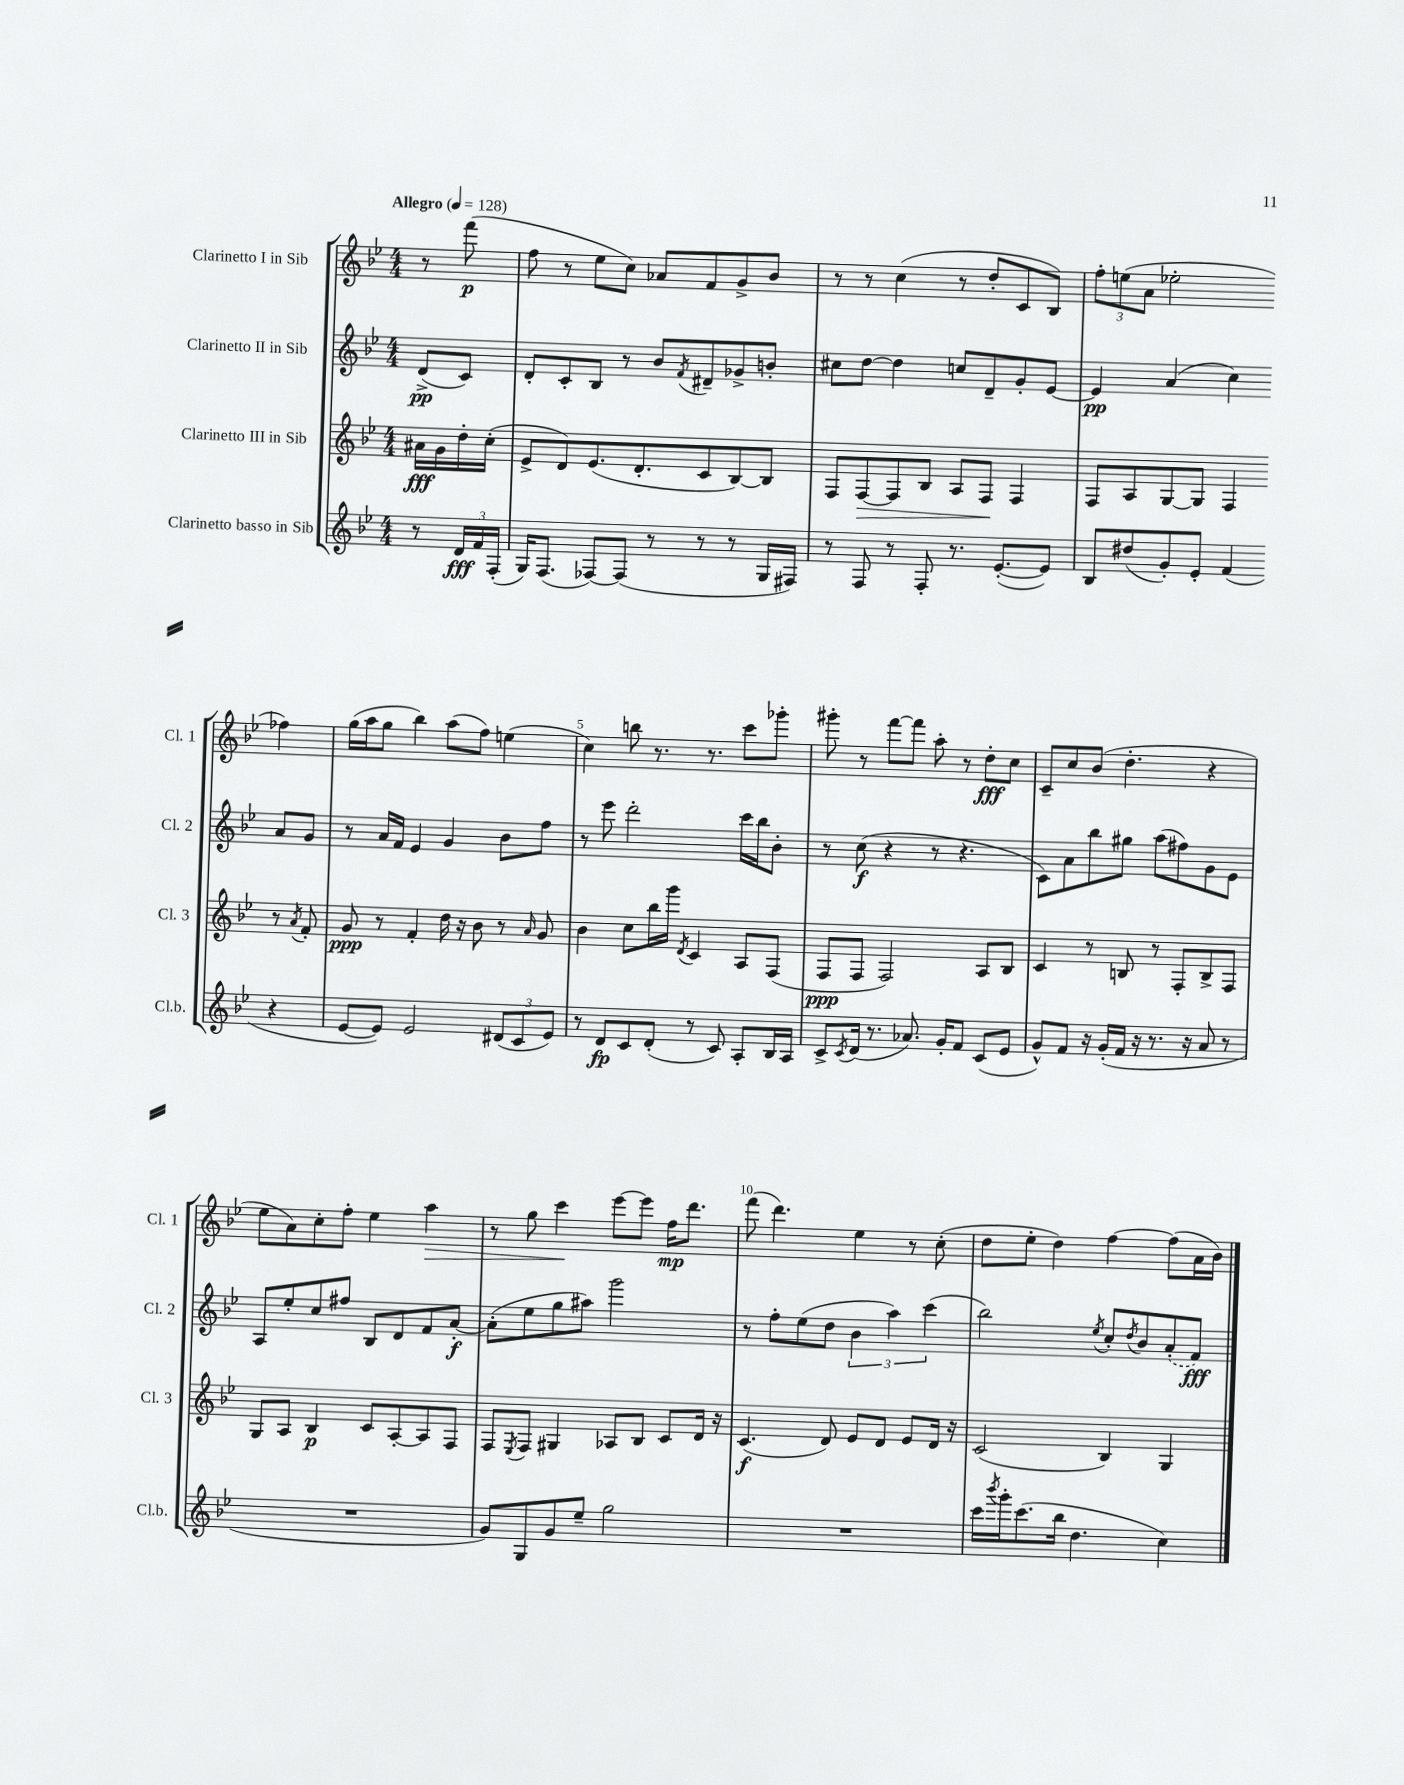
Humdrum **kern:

**kern	**dynam	**kern	**dynam	**kern	**dynam	**kern	**dynam
*part4	*part4	*part3	*part3	*part2	*part2	*part1	*part1
*staff4	*staff4	*staff3	*staff3	*staff2	*staff2	*staff1	*staff1
*I"Clarinetto basso in Sib	*	*I"Clarinetto III in Sib	*	*I"Clarinetto II in Sib	*	*I"Clarinetto I in Sib	*
*I'Cl.b.	*	*I'Cl. 3	*	*I'Cl. 2	*	*I'Cl. 1	*
*clefG2	*	*clefG2	*	*clefG2	*	*clefG2	*
*k[b-e-]	*	*k[b-e-]	*	*k[b-e-]	*	*k[b-e-]	*
*M4/4	*	*M4/4	*	*M4/4	*	*M4/4	*
*MM128	*	*MM128	*	*MM128	*	*MM128	*
=	=	=	=	=	=	=	=
!	!	!	!	!	!	!LO:TX:a:B:t=Allegro	!
8r	.	16a#X\LL	fff	(8d^/L	pp	8r	.
.	.	16g\	.	.	.	.	.
24d/LL	fff	16dd'\	.	8c/J)	.	(8fff\	p
24f/	.	.	.	.	.	.	.
.	.	(16cc'\JJ	.	.	.	.	.
(24F'/JJ	.	.	.	.	.	.	.
=1	=1	=1	=1	=1	=1	=1	=1
16G/KL)	.	8e-^/L	.	8d'/L	.	8ff\	.
(8.F/J	.	.	.	.	.	.	.
.	.	8d/)	.	8c'/	.	8r	.
[8F-X/L)	.	(8.e-/	.	8B-/J	.	8ee-\L	.
(8F-/J]	.	.	.	8r	.	8cc\J)	.
.	.	8.d'/	.	.	.	.	.
8r	.	.	.	8b-/L	.	8a-X/L	.
.	.	.	.	8qf/	.	.	.
8r	.	8c/	.	8d#X~/	.	8f/	.
8r	.	[8B-/)	.	8g-X^/	.	8g^/	.
16G/LL	.	8B-/J]	.	8bn'/J	.	8b-/J	.
16F#X/JJ)	.	.	.	.	.	.	.
=2	=2	=2	=2	=2	=2	=2	=2
8r	.	8F/L	.	8cc#X\L	.	8r	.
!	!	!	!LO:HP:b	!	!	!	!
8F/	.	[8F/	>	[8dd\J	.	8r	.
8r	.	8F/]	.	4dd\]	.	(4cc\	.
8F'/	.	8B-/J	.	.	.	.	.
8.r	.	8A/L	.	8ccn/L	.	8r	.
.	.	8F/J	.	8d~/	.	8dd'/L	.
([8.e-'/L	.	.	.	.	.	.	.
.	.	4F/	]	8g'/	.	8c/	.
8e-/J])	.	.	.	[8e-/J	.	8B-/J)	.
=3	=3	=3	=3	=3	=3	=3	=3
8B-/L	.	8F/L	.	4e-/]	pp	12ff'\L	.
.	.	.	.	.	.	(12een\	.
(8dd#X/	.	8A/	.	.	.	.	.
.	.	.	.	.	.	12a\J	.
8g'/)	.	[8G/	.	(4a/	.	2ee-X'\	.
8e-'/J	.	8G/J]	.	.	.	.	.
(4f/	.	4F/	.	4cc\)	.	.	.
4r	.	8r	.	8a/L	.	4ff-X\)	.
.	.	8qa/	.	.	.	.	.
.	.	8f'/	.	8g/J	.	.	.
!!LO:LB:g=z
=4	=4	=4	=4	=4	=4	=4	=4
[8e-/L	.	8g/	ppp	8r	.	(16gg\LL	.
.	.	.	.	.	.	16aa\J	.
8e-/J])	.	8r	.	16a/LL	.	8gg\J	.
.	.	.	.	16f/JJ	.	.	.
2e-/	.	4f'/	.	4e-/	.	4bb-\)	.
.	.	16dd\	.	4g/	.	(8aa\L	.
.	.	16r	.	.	.	.	.
.	.	8b-\	.	.	.	8ff\J)	.
(12d#X/L	.	8r	.	8b-\L	.	(4een\	.
12c/	.	.	.	.	.	.	.
.	.	16qqa/	.	.	.	.	.
.	.	8g/	.	8ff\J	.	.	.
12e-/J)	.	.	.	.	.	.	.
=5	=5	=5	=5	=5	=5	=5	=5
8r	.	4b-\	.	8r	.	4cc\)	.
8d/L	fp	.	.	8eee-\	.	.	.
8c/	.	8cc\L	.	2ddd'\	.	8bbn\	.
(8d'/J	.	16bb-\L	.	.	.	8.r	.
.	.	16ggg\JJ	.	.	.	.	.
.	.	8qd/	.	.	.	.	.
8r	.	4c/	.	.	.	.	.
.	.	.	.	.	.	8.r	.
8c/)	.	.	.	.	.	.	.
8A'/L	.	8A/L	.	16ccc\LL	.	8ccc\L	.
.	.	.	.	16bb-\J	.	.	.
16B-/L	.	(8F/J	.	8b-'\J	.	8ggg-X'\J	.
16A/JJ	.	.	.	.	.	.	.
=6	=6	=6	=6	=6	=6	=6	=6
8c^/L	.	8F/L	ppp	8r	.	8ggg#X'\	.
8qc/	.	.	.	.	.	.	.
(16d/Jk	.	8F/J	.	(8cc\	f	8r	.
8.r	.	.	.	.	.	.	.
.	.	2F/)	.	4r	.	[8fff\L	.
8.a-X/)	.	.	.	.	.	8fff\J]	.
.	.	.	.	8r	.	8aa'\	.
16g'/KL	.	.	.	.	.	.	.
8f/J	.	.	.	4.r	.	8r	.
(8c/L	.	8A/L	.	.	.	8dd'\L	fff
8e-/J	.	8B-/J	.	.	.	8cc\J	.
=7	=7	=7	=7	=7	=7	=7	=7
8g^^/L)	.	4c/	.	8c\L)	.	8c~/L	.
8f/J	.	.	.	8a\	.	8cc/	.
16r	.	8r	.	8bb-\	.	(8b-/J	.
(16g'/LL	.	.	.	.	.	.	.
16f/JJ	.	8Bn/	.	8gg#X\J	.	4.dd'\	.
16r	.	.	.	.	.	.	.
8.r	.	8r	.	(8aa\L	.	.	.
.	.	8F'/L	.	8ff#X\)	.	.	.
16r	.	.	.	.	.	.	.
8a/	.	8B^/	.	8g\	.	4r	.
8r	.	8F/J	.	8e-\J	.	.	.
!!LO:LB:g=z
=8	=8	=8	=8	=8	=8	=8	=8
1r	.	8G/L	.	8A/L	.	8ee-\L	.
.	.	8A/J	.	8ee-'/	.	8a\)	.
.	.	4B-/	p	8cc/	.	8cc'\	.
.	.	.	.	8ff#X/J	.	8ff'\J	.
.	.	8c/L	.	8B-/L	.	4ee-\	.
.	.	[8A'/	.	8d/	.	.	.
!	!	!	!	!	!	!	!LO:HP:b
.	.	8A/]	.	8f/	.	4aa\	>
.	.	8F/J	.	[8a'/J	f	.	.
=9	=9	=9	=9	=9	=9	=9	=9
8g/L)	.	8F/L	.	(8a'\L]	.	8r	.
.	.	8qE-/	.	.	.	.	.
8G/	.	8F/J	.	8ee-\	.	8gg\	.
8g/	.	4G#X/	.	8gg\	.	4ccc\	.
8ee-~/J	.	.	.	8aa#X\J)	.	.	.
2gg\	.	8A-X/L	.	2ggg\	.	[8eee-\L	]
.	.	8B-/J	.	.	.	8eee-\J]	.
.	.	8c/L	.	.	.	16ff\KL	mp
.	.	.	.	.	.	8.ddd\J	.
.	.	16d/Jk	.	.	.	.	.
.	.	16r	.	.	.	.	.
=10	=10	=10	=10	=10	=10	=10	=10
1r	.	(4.c/	f	8r	.	(8fff\	.
.	.	.	.	8ff'\L	.	4.ddd\)	.
.	.	.	.	(8ee-\	.	.	.
.	.	8d/)	.	8dd\J	.	.	.
.	.	8e-/L	.	6b-\	.	4ee-\	.
.	.	8d/J	.	.	.	.	.
.	.	.	.	6aa\)	.	.	.
.	.	8e-/L	.	.	.	8r	.
.	.	.	.	(6ccc\	.	.	.
.	.	16d/Jk	.	.	.	(8cc'\	.
.	.	16r	.	.	.	.	.
=11	=11	=11	=11	=11	=11	=11	=11
16ccc\LL	.	(2c/	.	2bb-\)	.	8dd\L	.
8qbbb-/	.	.	.	.	.	.	.
16ggg'\J	.	.	.	.	.	.	.
(8.ccc\	.	.	.	.	.	8ee-'\J	.
.	.	.	.	.	.	4dd\)	.
16bb-\Jk	.	.	.	.	.	.	.
4.dd\	.	.	.	.	.	.	.
.	.	.	.	8qee-/	.	.	.
.	.	4B-/)	.	8cc'/L	.	[4ff\	.
.	.	.	.	8qdd/	.	.	.
.	.	.	.	8b-/	.	.	.
4cc\)	.	4G/	.	(8a'/	.	(8ff\L]	.
.	.	.	.	8f/J)	fff	16a\L	.
.	.	.	.	.	.	16b-\JJ)	.
==	==	==	==	==	==	==	==
*-	*-	*-	*-	*-	*-	*-	*-
